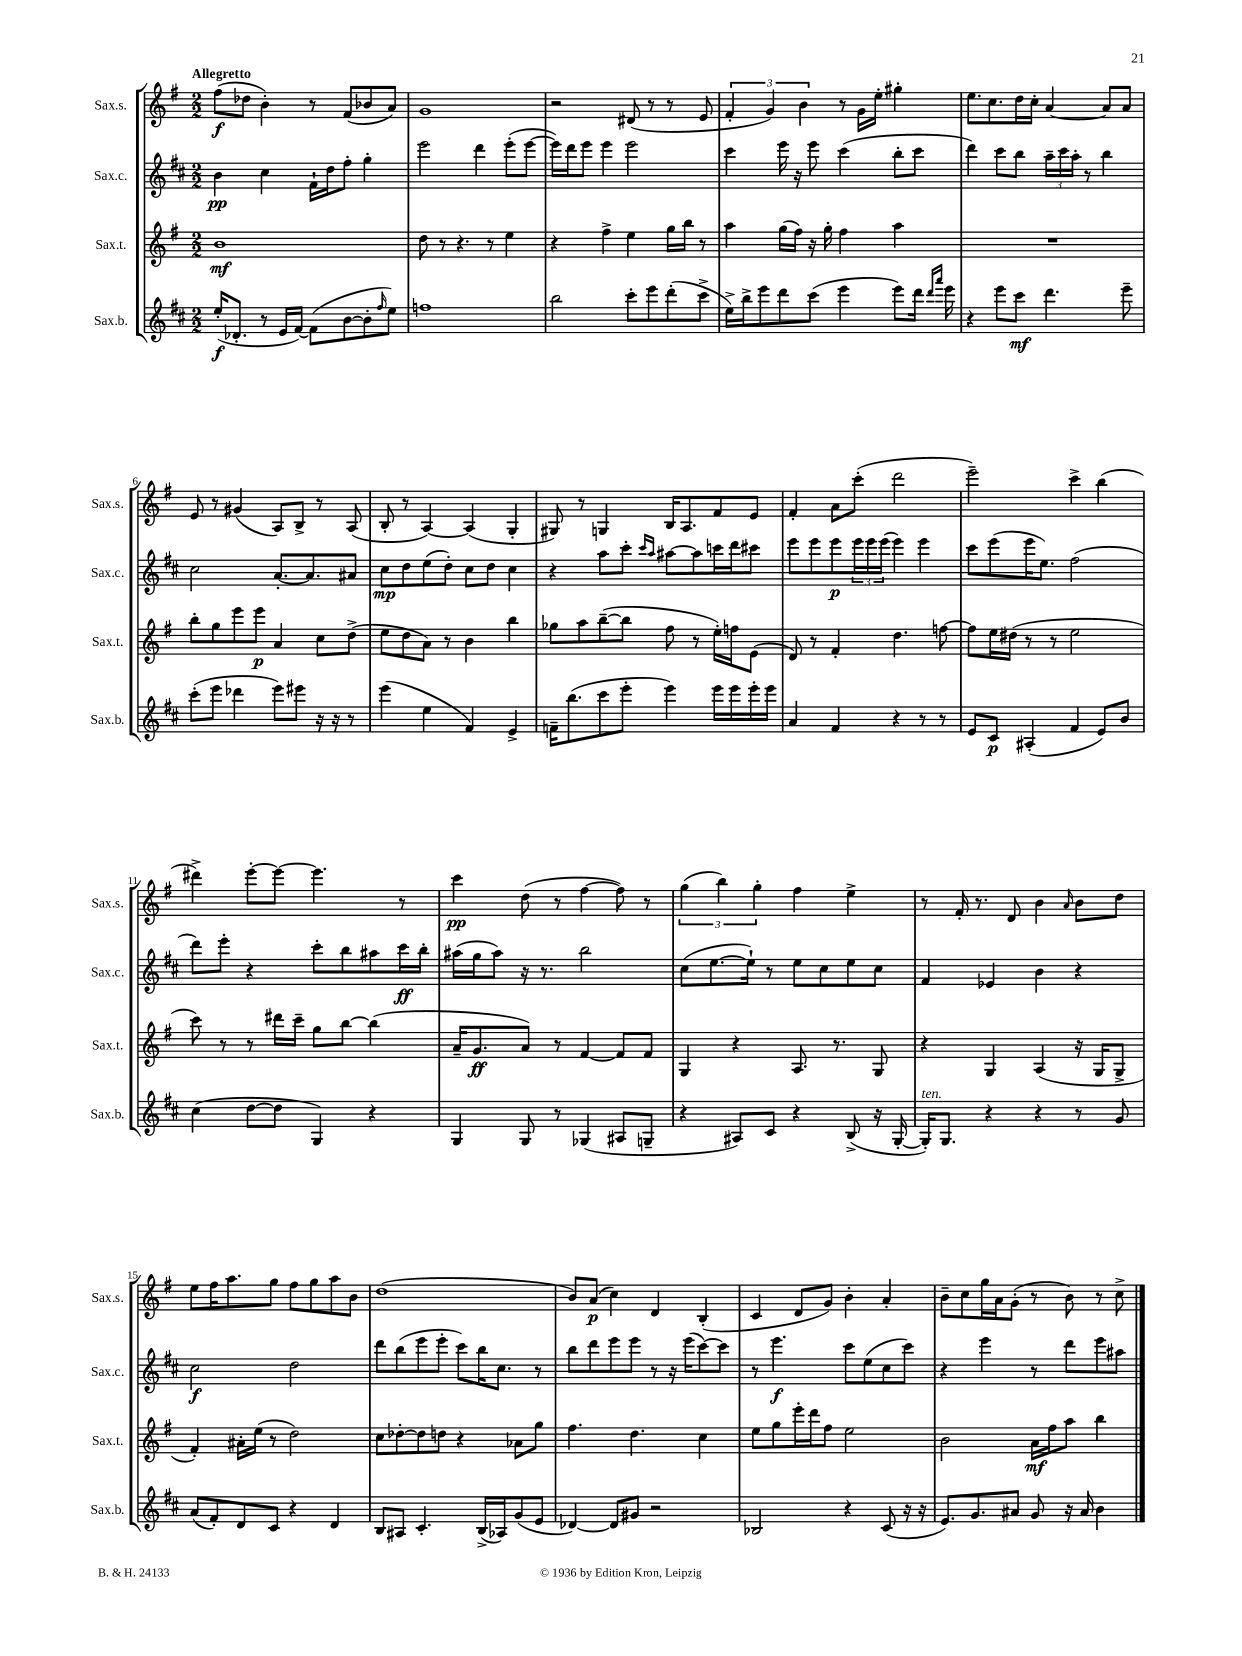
<<
\new StaffGroup <<
\new Staff = "s0" \with { instrumentName = "Sax.s." shortInstrumentName = "Sax.s." } {
    \clef treble \key g \major \numericTimeSignature \time 2/2 \tempo "Allegretto"
    fis''8\f( des''8 b'4-.) r8 fis'8( bes'8 a'8) |
    g'1 |
    r2 dis'8( r8 r8 e'8 |
    \tuplet 3/2 { fis'4-. g'4) b'4 } r8 g'16 e''16-. gis''4-. |
    e''8. c''8. d''16 c''16-. a'4~ a'8 a'8 |
    e'8 r8 gis'4( a8) b8-> r8 a8( |
    b8-. r8 a4~) a4( g4-. |
    gis8) r8 g4 b16 a8. fis'8 e'8 |
    fis'4-. a'8 c'''8-.( d'''2 |
    e'''2--) c'''4-> b''4( |
    dis'''4->) e'''8~-. e'''8~ e'''4. r8 |
    c'''4\pp d''8( r8 fis''4~ fis''8) r8 |
    \tuplet 3/2 { g''4( b''4) g''4-. } fis''4 e''4-> |
    r8 fis'16-. r8. d'8 b'4 \grace { a'16 } b'8 d''8 |
    e''8 fis''16 a''8. g''8 fis''8 g''8 a''8 b'8 |
    d''1( |
    b'8) a'8\p( c''4) d'4 b4-.( |
    c'4 d'8 g'8) b'4-. a'4-. |
    b'8-- c''8 g''16 a'16 g'8-.( r8 b'8) r8 c''8-> \bar "|." |
}
\new Staff = "s1" \with { instrumentName = "Sax.c." shortInstrumentName = "Sax.c." } {
    \clef treble \key d \major \numericTimeSignature \time 2/2
    b'4\pp cis''4 fis'16-! d''16 fis''8-. g''4-. |
    e'''2 d'''4 e'''8-.( e'''8~ |
    e'''16) d'''16 e'''8 e'''4 e'''2 |
    cis'''4 e'''16 r16 e'''8 cis'''4( b''8-. cis'''8 |
    d'''4) cis'''8 b''8 \tuplet 3/2 { a''16-- cis'''16 a''16-. } r8 b''4 |
    cis''2 a'8.~-. a'8. ais'8 |
    cis''8\mp d''8 e''8( d''8-.) cis''8 d''8 cis''4 |
    r4 a''8 cis'''8-. \grace { cis'''16 a''16 } ais''8~ ais''8 c'''16 d'''16 cis'''8 |
    e'''8 e'''8 e'''8\p \tuplet 3/2 { e'''16 e'''16 e'''16( } e'''4) e'''4 |
    cis'''8 e'''8( e'''16 e''8.) fis''2( |
    d'''8) e'''8-. r4 cis'''8-. b''8 ais''8 cis'''16\ff b''16-. |
    ais''16( g''16 ais''8) r16 r8. b''2 |
    cis''8( e''8.~ e''16-!) r8 e''8 cis''8 e''8 cis''8 |
    fis'4 ees'4 b'4 r4 |
    cis''2\f d''2 |
    d'''8 b''8( e'''8 e'''8-. cis'''8) b''16 cis''8. r8 |
    b''8 d'''8 e'''8 e'''8 r8 r16 e'''16( cis'''8~) cis'''8 |
    r8 e'''4.\f cis'''8 e''8( cis''8 cis'''8) |
    r4 e'''4 r8 d'''8 e'''8 ais''8 \bar "|." |
}
\new Staff = "s2" \with { instrumentName = "Sax.t." shortInstrumentName = "Sax.t." } {
    \clef treble \key g \major \numericTimeSignature \time 2/2
    b'1\mf |
    d''8 r8 r4. r8 e''4 |
    r4 fis''4-> e''4 g''16 b''16 r8 |
    a''4 g''16( fis''16) r16 g''16-. fis''4 a''4 |
    R1 |
    b''8-. g''8 e'''8 e'''8\p a'4 c''8 d''8->( |
    e''8 d''8 a'8) r8 b'4 b''4 |
    ges''8 a''8 b''8~--( b''8 fis''8 r8 e''16-.) f''16 e'8( |
    d'8) r8 fis'4-. d''4. f''8~ |
    f''8 e''16 dis''16( r8 r8 e''2 |
    c'''8) r8 r8 dis'''16 c'''16-- g''8 b''8~ b''4( |
    a'16-- g'8.\ff a'8) r8 fis'4~ fis'8 fis'8 |
    g4 r4 a8. r8. g8 |
    r4 g4 a4( r16 g16 g8-> |
    fis'4-.) ais'16-. e''16( r8 d''2) |
    c''8 des''8~-. des''8 d''8 r4 aes'8 g''8 |
    fis''4. d''4. c''4 |
    e''8 g''8 e'''16-. d'''16 fis''8 e''2 |
    b'2 a'16\mf fis''16 a''8 b''4 \bar "|." |
}
\new Staff = "s3" \with { instrumentName = "Sax.b." shortInstrumentName = "Sax.b." } {
    \clef treble \key d \major \numericTimeSignature \time 2/2
    e''16-.\f( des'8.-. r8 e'16 fis'16~) fis'8( b'8~ b'8-. \grace { fis''16 } e''8) |
    f''1 |
    b''2 cis'''8-. e'''8 d'''8-.( cis'''8-> |
    e''16->) b''16-> e'''8 d'''8 cis'''8( e'''4 e'''8) d'''16 \grace { d'''16 a'''16 } e'''16 |
    r4 e'''8 cis'''8\mf d'''4. e'''8-- |
    cis'''8-.( e'''8 des'''4 e'''8) eis'''8 r16 r16 r8 |
    e'''4( e''4 fis'4) e'4-> |
    f'16-- b''8.( cis'''8 e'''8-. e'''4) e'''16 e'''16 e'''16-. e'''16 |
    a'4 fis'4 r4 r8 r8 |
    e'8 cis'8\p ais4-.( fis'4 e'8) b'8 |
    cis''4( d''8~ d''8 g4) r4 |
    g4 g8 r8 ges4( ais8 g8-- |
    r4 ais8) cis'8 r4 b8->( r16 g16~-. |
    g16-.^\markup { \italic "ten." }) g8. r4 r4 r8 g'8 |
    a'8( fis'8-.) d'8 cis'8 r4 d'4 |
    b8 ais8 cis'4.-. b16->( aes16) g'8( e'8 |
    des'4~) des'8 gis'8 r2 |
    bes2 r4 cis'8( r16 r16 |
    e'8.) g'8. ais'8 g'8 r16 ais'16 b'4 \bar "|." |
}
>>
>>
